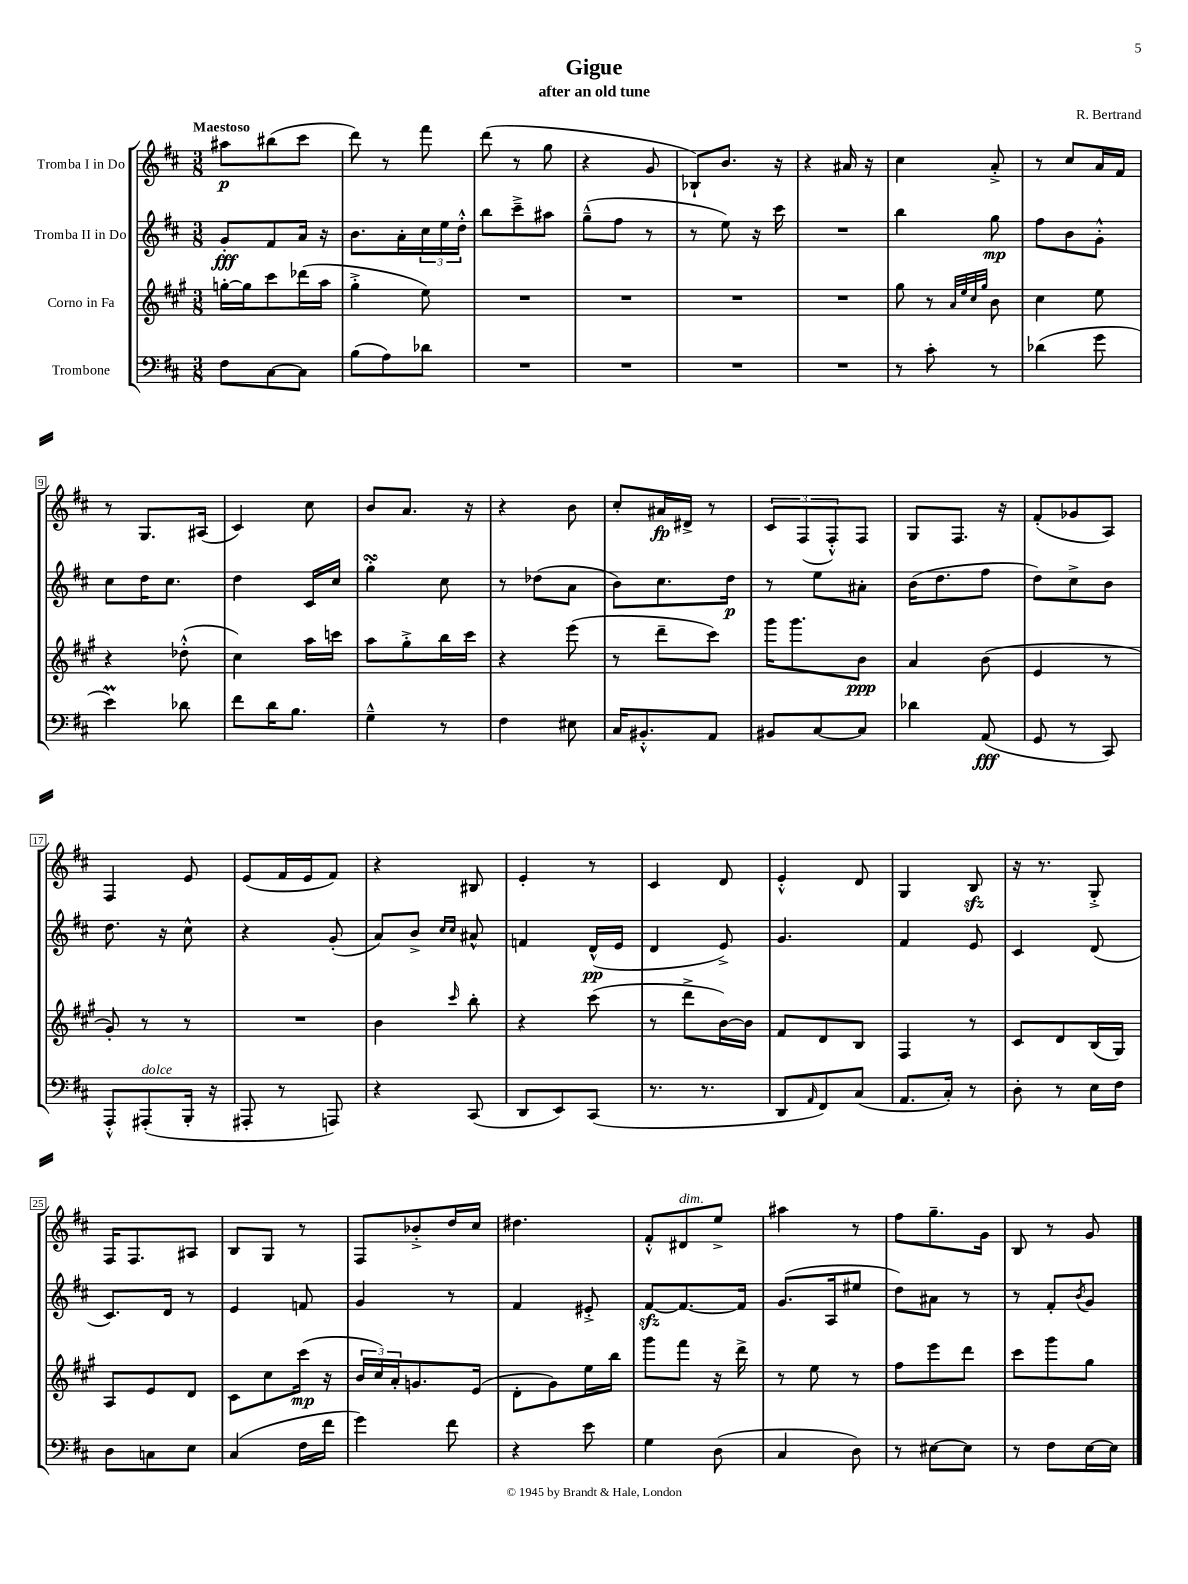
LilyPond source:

\header { title = "Gigue" composer = "R. Bertrand" subtitle = "after an old tune" }
<<
\new StaffGroup <<
\new Staff = "s0" \with { instrumentName = "Tromba I in Do" } {
    \clef treble \key d \major \numericTimeSignature \time 3/8 \tempo "Maestoso"
    ais''8\p bis''8( cis'''8 |
    d'''8) r8 fis'''8 |
    d'''8( r8 g''8 |
    r4 g'8 |
    bes8-!) b'8. r16 |
    r4 ais'16 r16 |
    cis''4 a'8-.-> |
    r8 cis''8 a'16 fis'16 |
    r8 g8. ais16( |
    cis'4) cis''8 |
    b'8 a'8. r16 |
    r4 b'8 |
    cis''8-. ais'16\fp dis'16-> r8 |
    \tuplet 3/2 { cis'8 fis8( fis8-.-^) } fis8 |
    g8 fis8. r16 |
    fis'8-.( ges'8 a8) |
    fis4 e'8 |
    e'8( fis'16 e'16 fis'8) |
    r4 bis8 |
    e'4-. r8 |
    cis'4 d'8 |
    e'4-.-^ d'8 |
    g4 b8\sfz |
    r16 r8. g8-.-> |
    fis16 fis8. ais8 |
    b8 g8 r8 |
    fis8 bes'8-.-> d''16 cis''16 |
    dis''4. |
    fis'8-.-^ dis'8^\markup { \italic "dim." } e''8-> |
    ais''4 r8 |
    fis''8 g''8.-- g'16 |
    b8 r8 g'8 \bar "|." |
}
\new Staff = "s1" \with { instrumentName = "Tromba II in Do" } {
    \clef treble \key d \major \numericTimeSignature \time 3/8
    g'8-.\fff fis'8 a'16 r16 |
    b'8. a'16-. \tuplet 3/2 { cis''16 e''16 d''16-.-^ } |
    b''8 cis'''8---> ais''8 |
    g''8---^( fis''8 r8 |
    r8 e''8) r16 cis'''16 |
    R4. |
    b''4 g''8\mp |
    fis''8 b'8 g'8-.-^ |
    cis''8 d''16 cis''8. |
    d''4 cis'16 cis''16 |
    g''4-.\turn cis''8 |
    r8 des''8( a'8 |
    b'8) cis''8. d''16\p |
    r8 e''8 ais'8-. |
    b'16( d''8. fis''8 |
    d''8) cis''8-> b'8 |
    d''8. r16 cis''8-^ |
    r4 g'8-.( |
    a'8) b'8-> \grace { cis''16 cis''16 } ais'8-^ |
    f'4 d'16-^\pp( e'16 |
    d'4 e'8->) |
    g'4. |
    fis'4 e'8 |
    cis'4 d'8( |
    cis'8.) d'16 r8 |
    e'4 f'8 |
    g'4 r8 |
    fis'4 eis'8-.-> |
    fis'8~\sfz fis'8.~ fis'16 |
    g'8.( a16 eis''8 |
    d''8) ais'8 r8 |
    r8 fis'8-. \acciaccatura { b'8 } g'8 \bar "|." |
}
\new Staff = "s2" \with { instrumentName = "Corno in Fa" } {
    \clef treble \key a \major \numericTimeSignature \time 3/8
    g''16~-. g''16 cis'''8 des'''16( a''16 |
    gis''4-.-> e''8) |
    R4. |
    R4. |
    R4. |
    R4. |
    gis''8 r8 \grace { a'32 e''32 cis''32 gis''32 } b'8 |
    cis''4 e''8 |
    r4 des''8-.-^( |
    cis''4) a''16 c'''16 |
    a''8 gis''8-.-> b''16 cis'''16 |
    r4 e'''8( |
    r8 d'''8-- cis'''8) |
    gis'''16 gis'''8. b'8\ppp |
    a'4 b'8( |
    e'4 r8 |
    gis'8-.) r8 r8 |
    R4. |
    b'4 \grace { cis'''16 } b''8-. |
    r4 cis'''8( |
    r8 d'''8-> b'16~) b'16 |
    fis'8 d'8 b8 |
    fis4 r8 |
    cis'8 d'8 b16( gis16) |
    a8 e'8 d'8 |
    cis'8 cis''8 cis'''16\mp( r16 |
    \tuplet 3/2 { b'16 cis''16) a'16-. } g'8. e'16( |
    d'8-. gis'8) e''16 b''16 |
    gis'''8 fis'''8 r16 d'''16-> |
    r8 e''8 r8 |
    fis''8 e'''8 d'''8 |
    cis'''8 gis'''8 gis''8 \bar "|." |
}
\new Staff = "s3" \with { instrumentName = "Trombone" } {
    \clef bass \key d \major \numericTimeSignature \time 3/8
    fis8 cis8~ cis8 |
    b8( a8) des'8 |
    R4. |
    R4. |
    R4. |
    R4. |
    r8 cis'8-. r8 |
    des'4( g'8 |
    e'4\prall) des'8 |
    fis'8 d'16 b8. |
    g4---^ r8 |
    fis4 eis8 |
    cis16 bis,8.-.-^ a,8 |
    bis,8 cis8~ cis8 |
    des'4 a,8\fff( |
    g,8 r8 cis,8) |
    a,,8-.-^ ais,,8-.^\markup { \italic "dolce" }( b,,16-. r16 |
    ais,,8-. r8 a,,8) |
    r4 cis,8( |
    d,8 e,8) cis,8( |
    r8. r8. |
    d,8 \grace { a,16 } fis,8) cis8( |
    a,8. cis16-.) r8 |
    d8-. r8 e16 fis16 |
    d8 c8 e8 |
    cis4( fis16 fis'16 |
    g'4) fis'8 |
    r4 e'8 |
    g4 d8( |
    cis4 d8) |
    r8 eis8~ eis8 |
    r8 fis8 e16~ e16 \bar "|." |
}
>>
>>
\layout { \context { \Score \override BarNumber.stencil = #(make-stencil-boxer 0.1 0.3 ly:text-interface::print) } }
